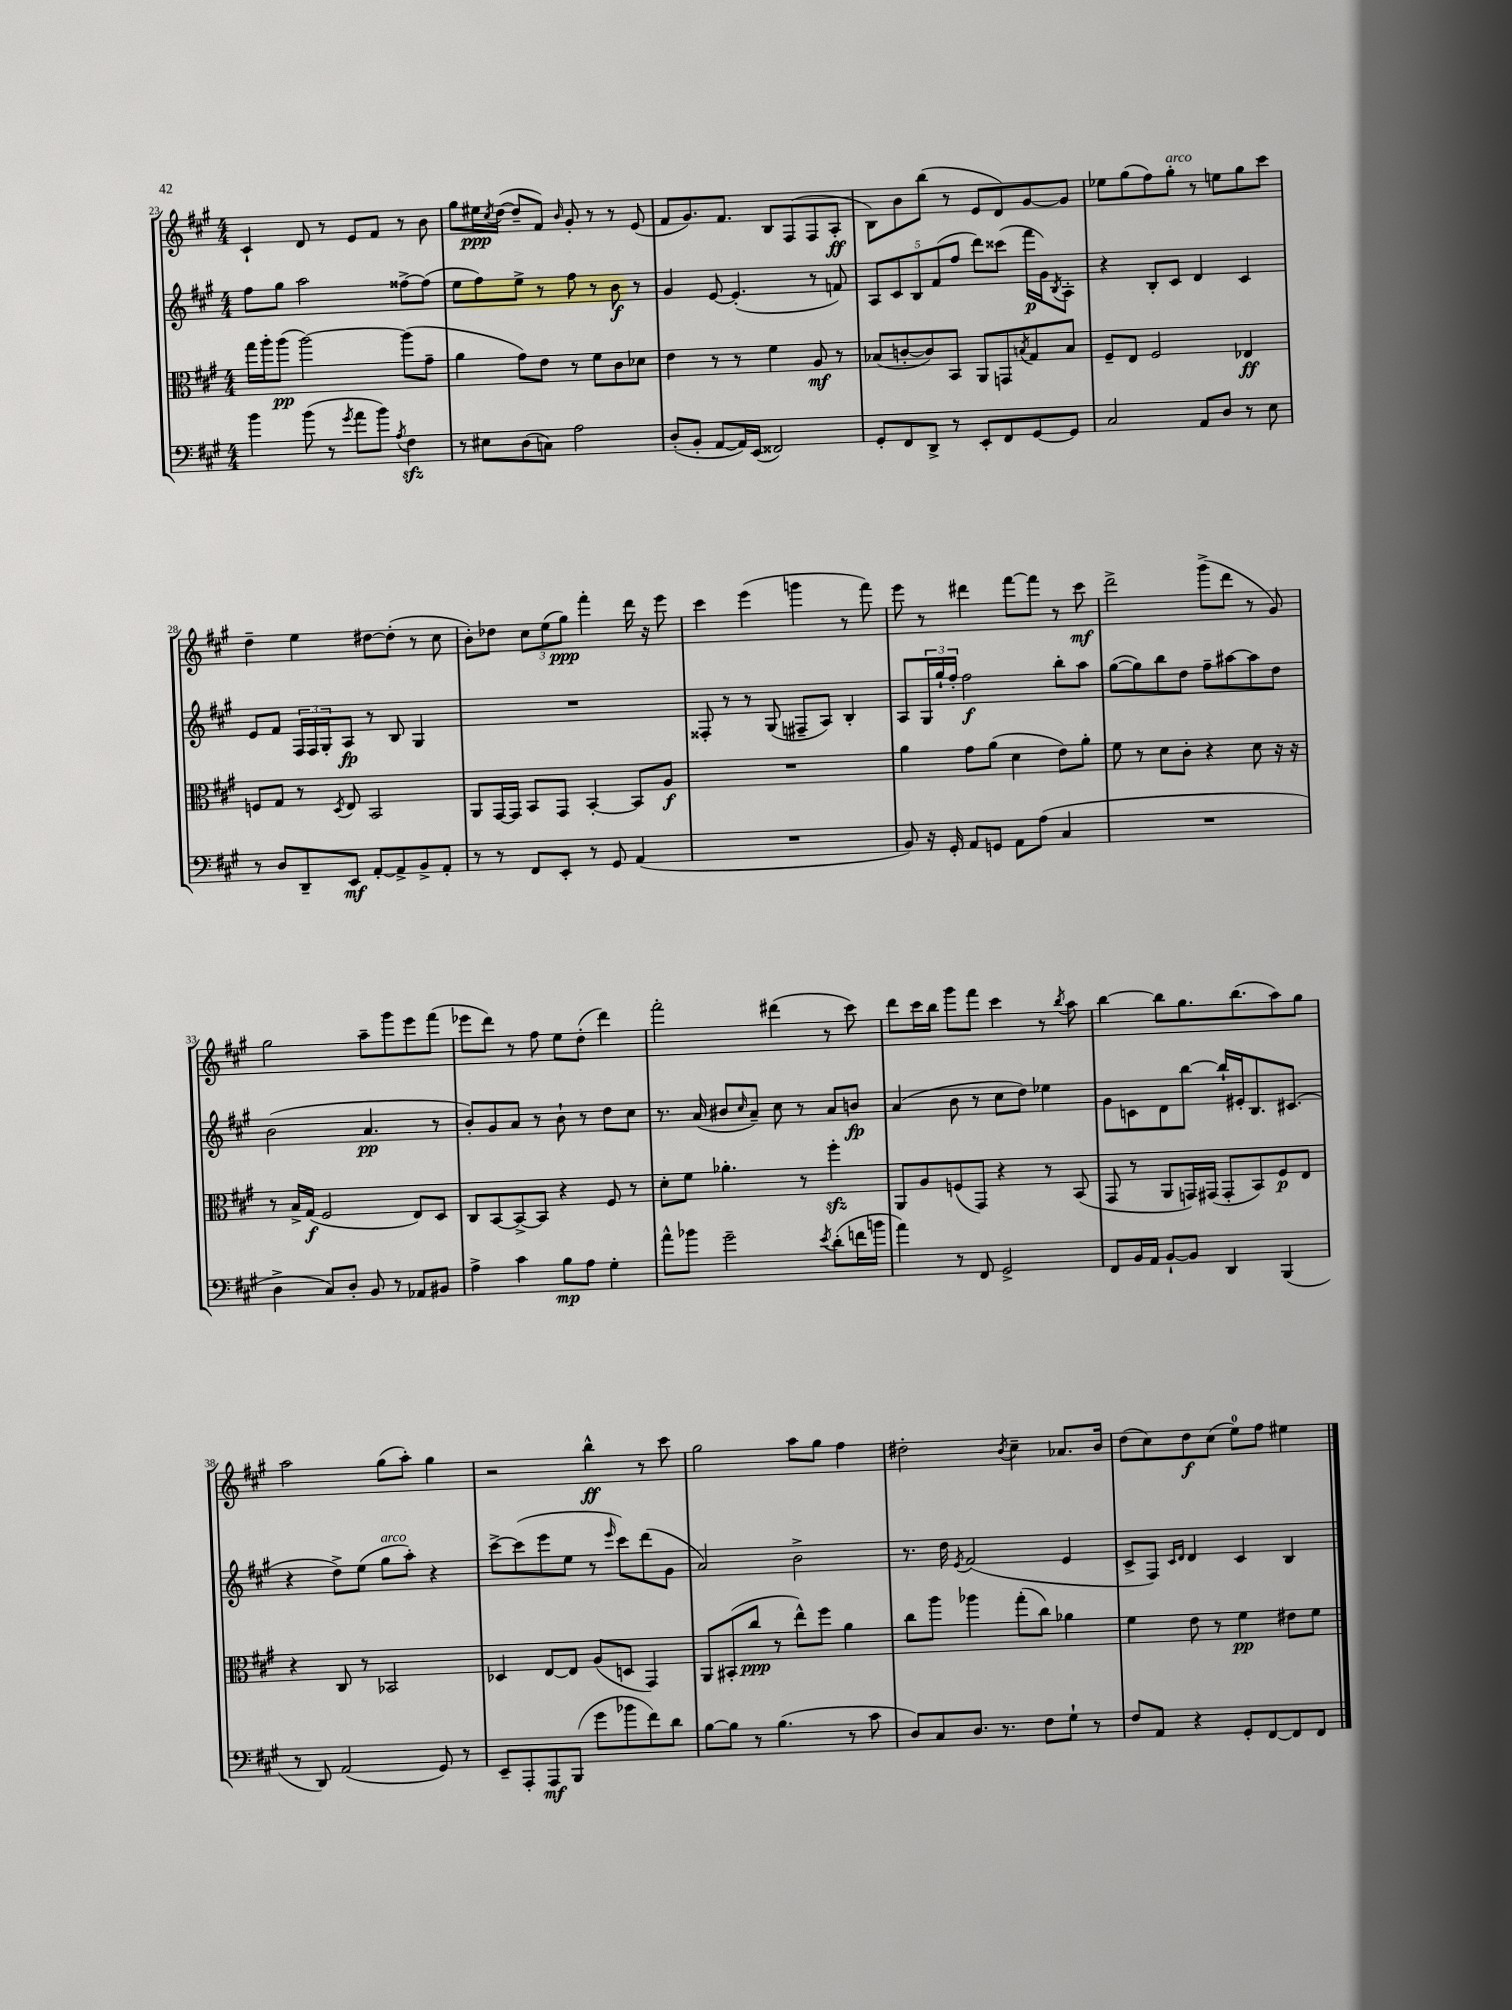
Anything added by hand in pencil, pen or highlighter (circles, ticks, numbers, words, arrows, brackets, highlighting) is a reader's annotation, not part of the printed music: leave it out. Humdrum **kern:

**kern	**kern	**kern	**kern
*staff4	*staff3	*staff2	*staff1
*clefF4	*clefC3	*clefG2	*clefG2
*k[f#c#g#]	*k[f#c#g#]	*k[f#c#g#]	*k[f#c#g#]
*M4/4	*M4/4	*M4/4	*M4/4
4b\	16gg#\LL	8ff#\L	4c#`/
.	16aa'\J	.	.
.	(8aa\J	8gg#\J	.
(8b\	[2aa\)	2aa\	8d/
8r	.	.	8r
8qg#/	.	.	.
8a\L	.	.	8e/L
8b\J)	.	.	8f#/J
8qA/	.	.	.
4F#\	(8aa\]L	[8ff##^\L	8r
.	8g#~\J	(8ff##\]J	8b\
=	=	=	=
8r	4a\	8ee\L	8gg#\L
8E#\L	.	8ff#\)	16ee#\L
.	.	.	8qcc#/
.	.	.	([16dd\JJ
(8D\	8g#\L)	8ee^\J	8dd~/]L
8C\J)	8e\J	8r	8f#/J)
.	.	.	16qqb/
2A\	8r	8ff#\	8g#'/
.	8f#\L	8r	8r
.	8c#\	8b\	8r
.	8d-\J	8r	(8e/
=	=	=	=
(8D'/L	4e\	4g#/	8f#/L
8BB'/J	.	.	8.g#/)
[8AA/L	8r	[8e/	.
.	.	.	8.f#/J
16AA/]L)	8r	(4.e'/]	.
(16EE/JJ	.	.	.
2FF##/)	4f#\	.	8B/L
.	.	.	(8F#/
.	8A/	8r	8F#/
.	8r	8f/)	8A'/J
=	=	=	=
8GG#'/L	(8B-/L	10A/L	8B\L)
.	.	10c#/	.
8FF#/	[8c'/	.	8b\
.	.	10B/	.
8DD^/J	8c/])	.	(8bb\J
.	.	(10f#/	.
8r	8BB/J	.	8r
.	.	10ff#/J	.
8EE'/L	8AA/L	8ddd\L)	8e/L
8FF#/	8GG/	(8ccc##\J	8d/)
.	8qB/	.	.
[8GG#/	8G#/	16fff#\LL	[8g#/
.	.	16g#\J)	.
.	.	8qB/	.
8GG#/]J	8B/J	8A'\J	8g#/]J
=	=	=	=
2C#/	8F#~/L	4r	8ee-\L
.	8E/J	.	(8gg#\
.	2F#/	8B'/L	8ff#\)
.	.	8c#/J	8gg#'\J
8AA/L	.	4d/	8r
8D/J	.	.	8ee\L
8r	4E-/	4c#/	8gg#\
8E\	.	.	8ccc#\J
=	=	=	=
8r	8F/L	8e/L	4dd~\
8D/L	8G#/J	8f#/J	.
8DD~/	8r	24F#/LL	4ee\
.	.	24F#/	.
.	.	24G#'/J	.
.	8qD/	.	.
8EE/J	8E/	8A/J	.
[8AA'/L	2BB/	8r	[8dd#\L
8AA^/]	.	8B/	(8dd#'\]J
8BB^/	.	4G#/	8r
8AA'/J	.	.	8cc#\
=	=	=	=
8r	8AA/L	1r	8b'\L)
8r	[16GG#/L	.	8dd-\J
.	16GG#/]JJ	.	.
8FF#/L	8BB/L	.	12cc#\L
.	.	.	(12ee\
8EE'/J	8GG#/J	.	.
.	.	.	12gg#\J)
8r	[4BB'/	.	4fff#'\
8GG#/	.	.	.
(4AA/	8BB/]L	.	16ddd\
.	.	.	16r
.	8A/J	.	8eee\
=	=	=	=
1r	1r	8F##'/	4ccc#\
.	.	8r	.
.	.	8r	(4eee\
.	.	(8G#/	.
.	.	8F#~/L	4ggg\
.	.	8A/J)	.
.	.	4B'/	8r
.	.	.	8fff#\)
=	=	=	=
8BB/)	4a\	8A/L	8eee\
16r	.	24G#/L	8r
.	.	24gg#`/	.
16GG#'/	.	.	.
.	.	24ff#'/JJ	.
8AA/L	8g#\L	2ff#\	4ddd#\
8GG/J	(8a\J	.	.
8AA\L	4d\	.	[8fff#\L
(8A\J	.	.	8fff#\]J
4C#/	8e\L)	8bb'\L	8r
.	8a'\J	8aa\J	8ccc#\
=	=	=	=
1r	8f#\	([8gg#\L	2ddd^\
.	8r	8gg#\])	.
.	8d\L	8bb\	.
.	8c#'\J	8dd\J	.
.	4r	8ff#~\L	(8ggg#^\L
.	.	[8aa#\	8ddd\J
.	8d\	8aa#\]	8r
.	16r	8dd\J	8g#/)
.	16r	.	.
=	=	=	=
4D^\	8r	(2b\	2gg#\
.	16B^/LL	.	.
.	(16G#/JJ	.	.
8C#/L)	2F#/	.	.
8D'/J	.	.	.
8BB/	.	4.a/	8aa~\L
8r	.	.	8ggg#\
8AA-/L	8E/L)	.	8eee\
8BB#/J	8D/J	8r	(8fff#\J
=	=	=	=
4A^\	8C#/L	8b'/L)	8eee-\L
.	[8BB/	8g#/	8ddd\J)
4c#\	8BB^/_	8a/J	8r
.	8BB/]J	8r	8ff#\
8B\L	4r	8b`\	8ee\L
8A\J	.	8r	(8dd'\J
4G#'\	8F#/	8dd\L	4ddd\)
.	8r	8cc#\J	.
=	=	=	=
8a^^\L	8d'\L	8.r	2fff#'\
8b-\J	8f#\J	.	.
.	.	(16a/	.
2g#~\	4.a-'\	8b#/L	.
.	.	16qqcc#/	.
.	.	8a~/J)	.
.	.	8cc#\	(4ddd#\
.	8r	8r	.
8qe/	.	.	.
(8d'\L	4ff#'\	8a/L	8r
16f\L	.	8b/J	8ccc#\)
16b\JJ	.	.	.
=	=	=	=
4a\)	8AA/L	(4a/	8ddd\L
.	8A/	.	16ccc#\L
.	.	.	16bb\JJ
8r	(8F/	8b\	8ggg#\L
8FF#/	8GG#/J)	8r	8fff#\J
2GG#^/	4r	8cc#\L	4ccc#\
.	.	8dd\J)	.
.	8r	4ee-\	8r
.	.	.	8qbb/
.	(8BB/	.	8aa\
=	=	=	=
8FF#/L	8GG#/	8g#\L	[4bb\
16BB/L	8r	8c\	.
16AA/JJ	.	.	.
[8BB`/L	8AA/L	8d\	8bb\]L
8BB/]J	16GG/L)	[8bb\J	8.gg#\
.	(16GG#/JJ	.	.
4DD/	8GG#'/L	16bb`/]LL	.
.	.	16e#'/J	(8.bb\
.	8BB/)	8.B/	.
(4BBB/	8F#/	.	8aa\)
.	.	(8.c#/J	.
.	8E/J	.	8gg#\J
=	=	=	=
8r	4r	4r	2aa\
8DD/)	.	.	.
(2AA/	8C#/	8dd^\L)	.
.	8r	(8ee\J	.
.	2BB-/	8gg#\L	(8gg#\L
.	.	8aa'\J)	8aa'\J)
8GG#/)	.	4r	4gg#\
8r	.	.	.
=	=	=	=
8EE~/L	4D-/	[8ccc#^\L	2r
8AAA'/	.	(8ccc#\]	.
8AAA/	[8E/L	8eee\	.
(8BBB/J	8E/]J	8ee\J	.
8g#\L	(8A/L	8r	4bb^^\
.	.	16qqeee/	.
8b-\	8D/J	8ccc#\L)	.
8f#\)	4GG#/)	(8ddd\	8r
8d\J	.	8g#\J	8ccc#\
=	=	=	=
[8B\L	8AA/L	2a/)	2gg#\
8B\]J	(8BB#'/	.	.
8r	8cc#/J	.	.
(4.B\	8r	.	.
.	8ee^^\L)	2b^\	8aa\L
.	8ff#\J	.	8gg#\J
8r	4a\	.	4ff#\
8c#\	.	.	.
=	=	=	=
8D/L)	8cc#\L	8.r	2dd#'\
8C#/	8aa\J	.	.
.	.	16dd\	.
.	.	8qe/	.
8.D/J	4aa-\	(2f#/	.
8.r	.	.	.
.	.	.	8qb/
.	(8gg#'\L	.	4cc#~\
8F#\L	8cc#\J)	.	.
8G#`\J	4a-\	4e/	8.a-/L
8r	.	.	.
.	.	.	16b/Jk
=	=	=	=
8F#/L	4f#\	8c#^/L	(8dd\L
8AA/J	.	8F#/J)	8cc#\)
.	.	16qqc#/LL	.
.	.	16qqd/JJ	.
4r	8e\	4d/	8dd\
.	8r	.	(8cc#\J
8GG#'/L	4f#\	4c#/	8ee\L)
[8FF#/	.	.	8ff#\J
8FF#/]	8e#\L	4B/	4ee#\
8FF#/J	8f#\J	.	.
==	==	==	==
*-	*-	*-	*-
